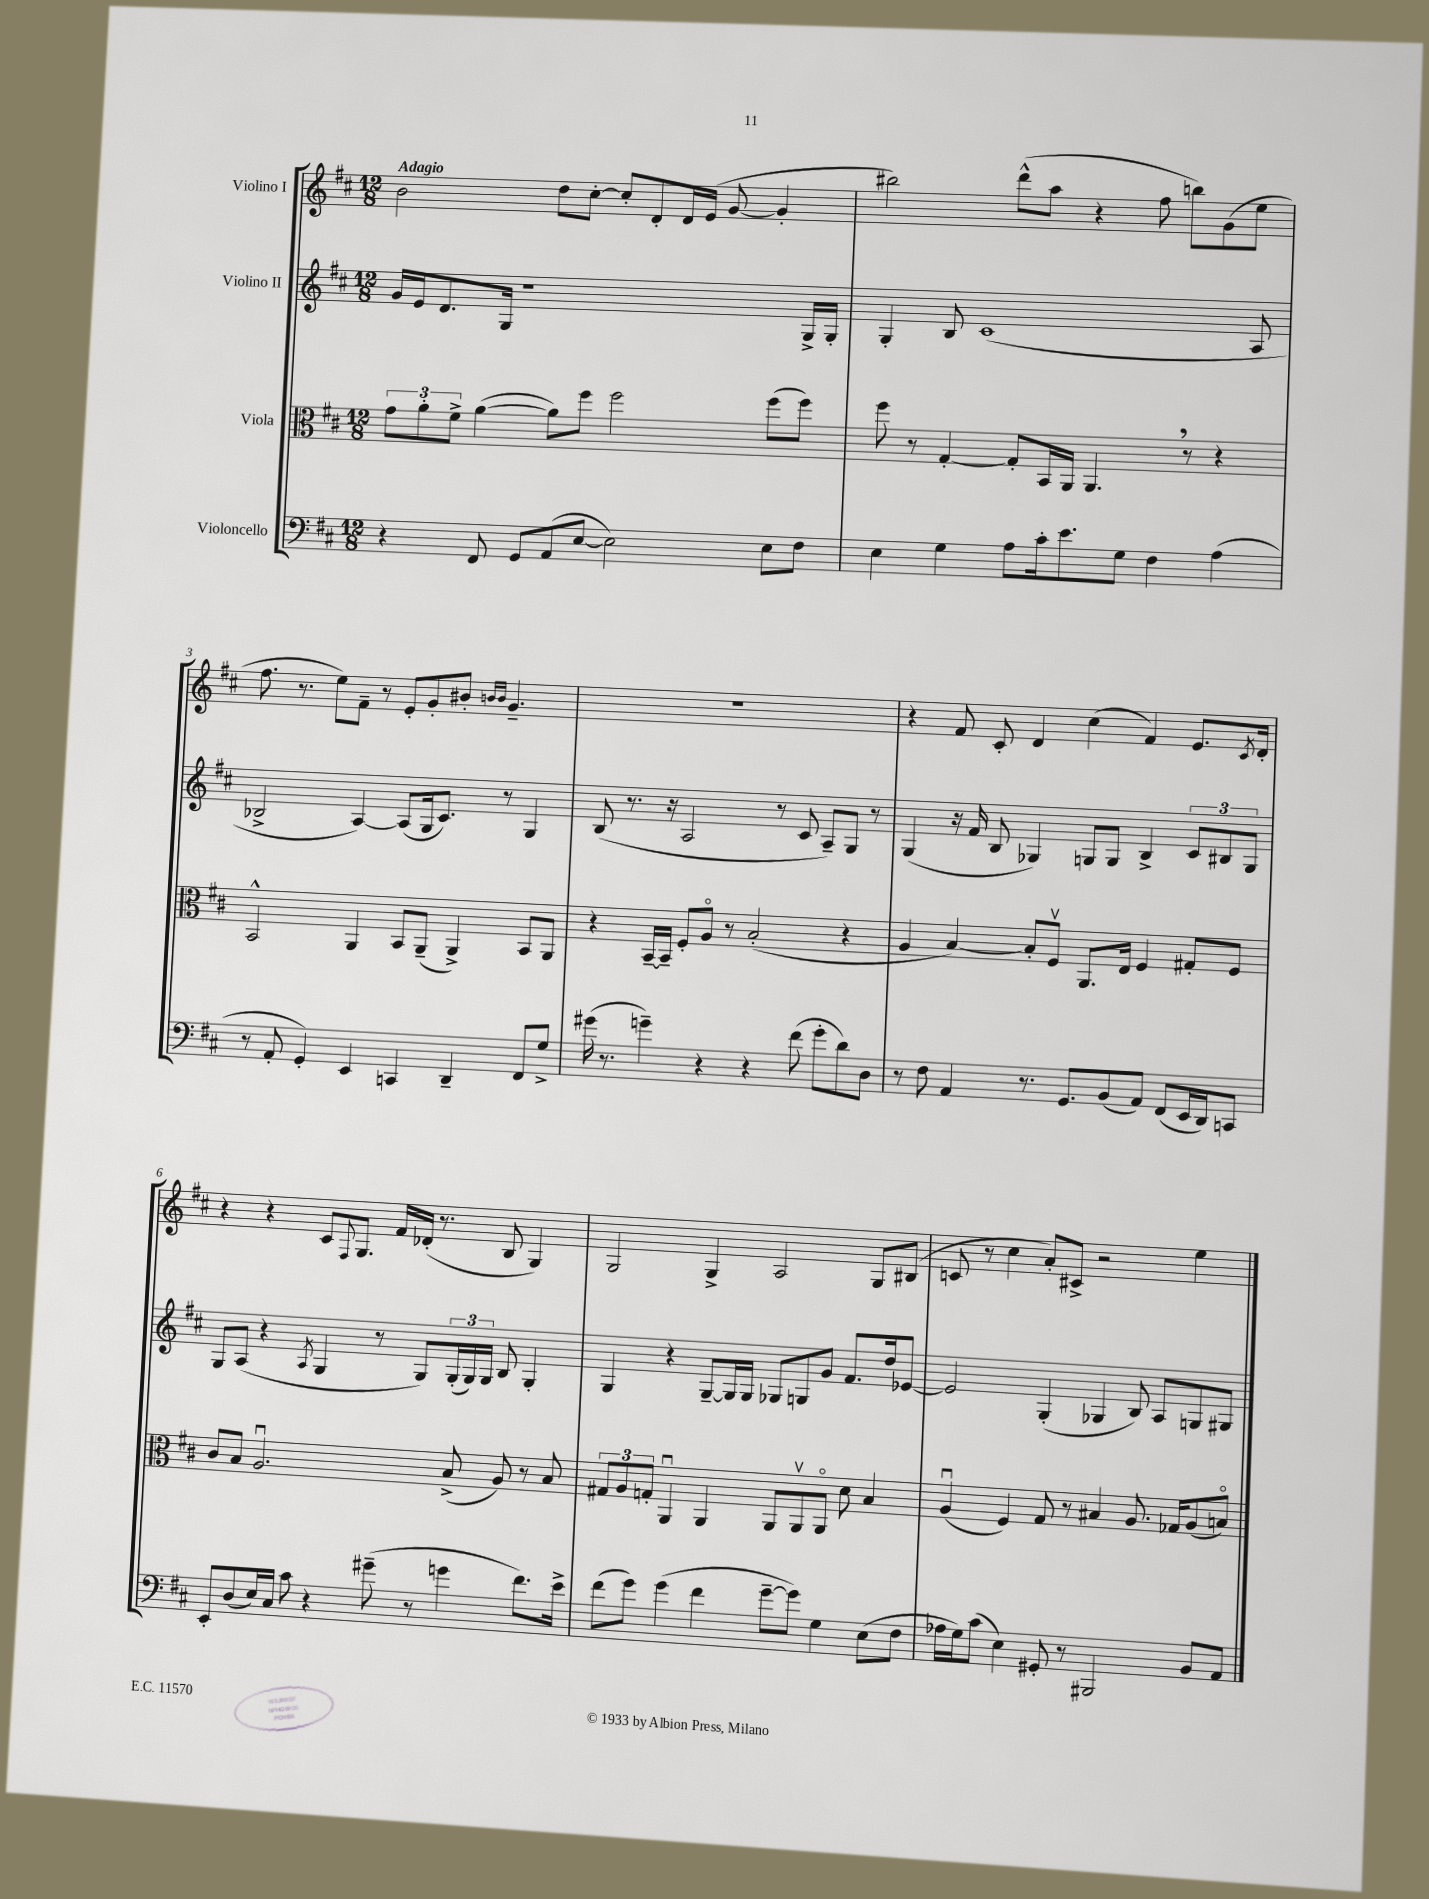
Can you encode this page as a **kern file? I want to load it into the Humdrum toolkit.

**kern	**kern	**kern	**kern
*part4	*part3	*part2	*part1
*staff4	*staff3	*staff2	*staff1
*I"Violoncello	*I"Viola	*I"Violino II	*I"Violino I
*clefF4	*clefC3	*clefG2	*clefG2
*k[f#c#]	*k[f#c#]	*k[f#c#]	*k[f#c#]
*M12/8	*M12/8	*M12/8	*M12/8
=1	=1	=1	=1
!	!	!	!LO:TX:a:B:t=Adagio
4r	12g\L	16g/LL	2b\
.	.	16e/J	.
.	12a'\	.	.
.	.	8.d/	.
.	12f#^\J	.	.
8FF#/	([4a\	.	.
.	.	16G/Jk	.
8GG/L	.	1r	.
(8AA/	8a\L])	.	8dd\L
[8E/J	8ff#\J	.	[8cc#'\J
2E\])	2ff#\	.	8cc#'/L]
.	.	.	8d'/
.	.	.	16d/L
.	.	.	(16e/JJ
.	.	.	[8g/
8E\L	(8ff#\L	.	4g'/]
8F#\J	8ff#\J)	16G^/LL	.
.	.	16G'/JJ	.
=2	=2	=2	=2
4E\	8ff#\	4G'/	2bb#X\)
.	8r	.	.
4G\	[4G'/	8B/	.
.	.	(1c#	.
8A\L	8G'/L]	.	(8ddd^^\L
16c#'\k	16BB/L	.	8aa\J
8.e\	16AA/JJ	.	.
.	4.AA,/	.	4r
8G\J	.	.	.
4F#\	.	.	8ff#\
.	8r	.	8bbn\L)
(4A\	4r	.	(8g\
.	.	8A/	8ee\J
!!LO:LB:g=z
=3	=3	=3	=3
8r	2BB^^/	2B-X^/	8.ff#\
8AA'/	.	.	.
.	.	.	8.r
4GG'/)	.	.	.
.	.	.	8ee\L)
4EE/	4AA/	[4A/)	8f#~\J
.	.	.	8r
4CCn/	8BB/L	(8A/L]	8e'/L
.	(8AA~/J	16G/k	8g'/
.	.	8.c#/J)	.
4DD~/	4AA^/)	.	8b#X'/J
.	.	.	16qqbn/LL
.	.	.	16qqb/JJ
.	.	8r	4.g~/
8FF#/L	8BB/L	4G/	.
8G^/J	8AA/J	.	.
=4	=4	=4	=4
(16g#X\	4r	(8B/	1.r
8.r	.	.	.
.	.	8.r	.
4gn~\)	[16BB~/LL	.	.
.	16BB~/JJ]	16r	.
.	8F#'/L	2A/	.
4r	8A/J	.	.
.	8r	.	.
4r	(2B'/	.	.
.	.	8r	.
(8f#\	.	8c#/	.
8g'\L	.	8A~/L)	.
8d\)	4r	8G/J	.
8D\J	.	8r	.
=5	=5	=5	=5
8r	4A/	(4G/	4r
8F#\	.	.	.
4AA/	[4B/)	16r	8f#/
.	.	16f#/	.
.	.	8B/	8c#'/
8.r	8B'/L]	4G-X/)	4d/
.	8F#v/J	.	.
8.GG/L	.	.	.
.	8.AA/L	8Gn/L	(4cc#\
(8BB/	.	8G/J	.
.	16E/Jk	.	.
8AA/J)	4F#/	4B^/	4f#/)
(8FF#/L	.	.	.
16EE/L	8G#X'/L	12c#/L	8.e/L
16DD/J)	.	.	.
.	.	12B#X/	.
8CCn/J	8F#/J	.	.
.	.	12G/J	.
.	.	.	8qc#/
.	.	.	16d'/Jk
!!LO:LB:g=z
=6	=6	=6	=6
8EE'/L	8c#/L	8G/L	4r
(8D/	8B/J	(8A/J	.
16E/L)	2.Au/	4r	4r
16C#/JJ	.	.	.
8c#\	.	.	.
.	.	8qA/	.
4r	.	4G/	8c#/L
.	.	.	8qqF#/
.	.	.	8.G/J
(8g#X~\	.	8r	.
.	.	.	16f#/LL
8r	.	8G/L)	(16d-X'/JJ
.	.	.	8.r
4gn\	(8B^/	(24G'/L	.
.	.	24G/)	.
.	.	24G/JJ	.
.	8A/)	8B/	8B/
8.f#\L)	8r	4G'/	4G/)
.	8B/	.	.
16e^\Jk	.	.	.
=7	=7	=7	=7
(8f#\L	12G#X/L	4G/	2G/
.	12A/	.	.
8g\J)	.	.	.
.	12Gn'/J	.	.
(4g\	4AAu/	4r	.
4f#\	4AA/	[8G~/L	4G^/
.	.	16G/L]	.
.	.	16G/JJ	.
[8g~\L	8AA/L	8G-X/L	2A/
8g\J])	8AAv/	8Gn/	.
4G\	8AA/J	8g/J	.
.	8d\	8.f#/L	.
(8E\L	4B/	.	8G/L
.	.	16dd/k	.
8F#\J	.	[8e-X/J	(8B#X/J
=8	=8	=8	=8
16A-X\LL	(4Au/	2e-/]	8cn/
16G\J)	.	.	.
(8c#\J	.	.	8r
4E\)	4F#/)	.	4cc#\
8GG#X'/	8G/	(4G'/	8a'/L)
8r	8r	.	8c#X^/J
2BBB#X/	4B#X/	4G-X/	2r
.	8.A/	8B/)	.
.	.	8A/L	.
.	16G-X/KL	.	.
8BB/L	(8A/	8Gn/	4ee\
8AA/J	8Bn/J)	8G#X/J	.
==	==	==	==
*-	*-	*-	*-
